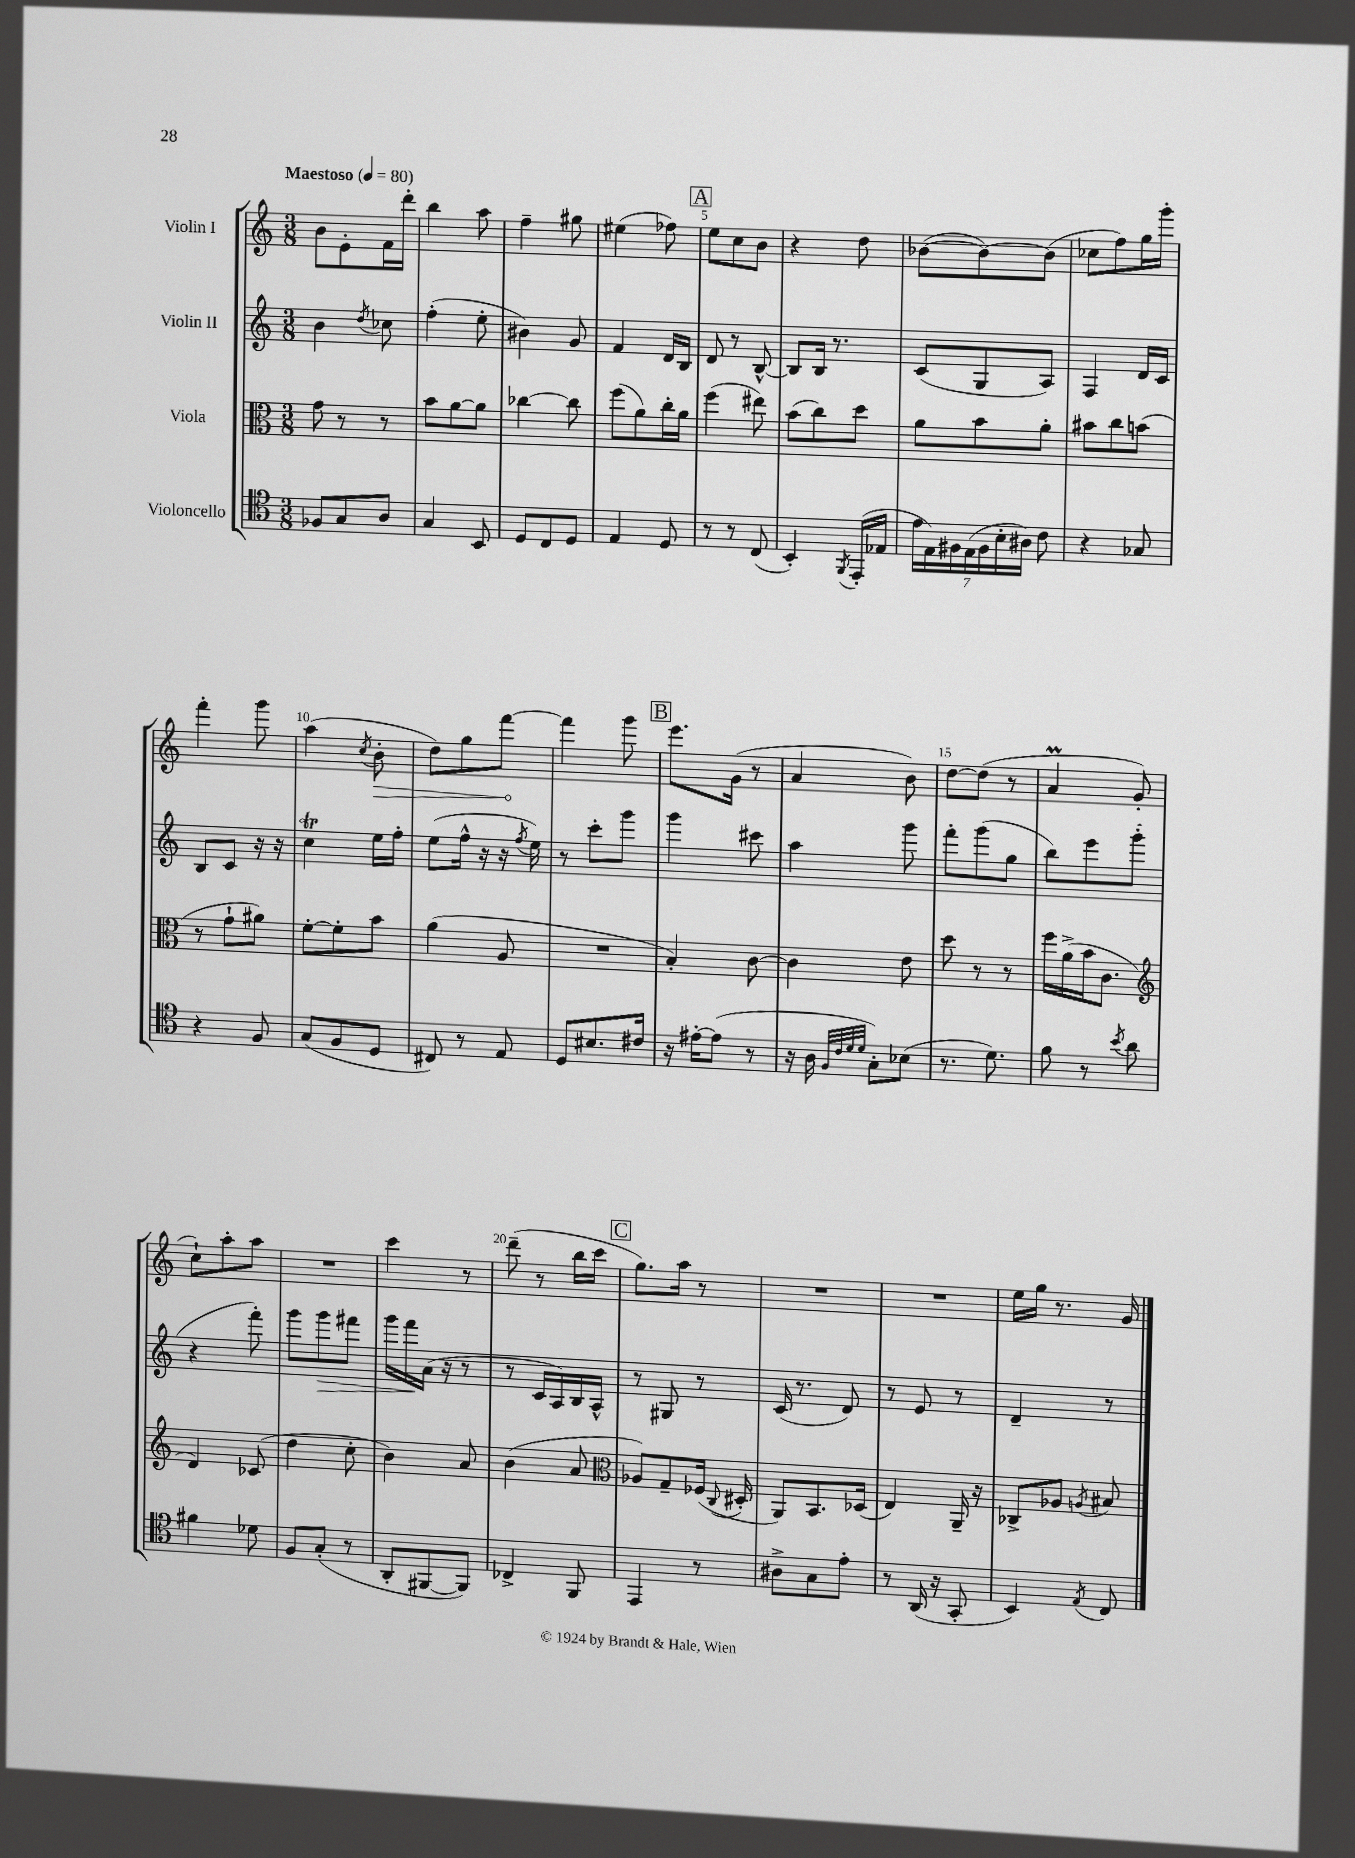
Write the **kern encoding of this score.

**kern	**kern	**kern	**kern
*staff4	*staff3	*staff2	*staff1
*clefC4	*clefC3	*clefG2	*clefG2
*k[]	*k[]	*k[]	*k[]
*M3/8	*M3/8	*M3/8	*M3/8
*MM80	*MM80	*MM80	*MM80
8F-	8g	4b	8b
8G	8r	.	8e'
.	.	8qdd	.
8A	8r	8cc-	16f
.	.	.	16ddd'
=	=	=	=
4G	8b	(4ff'	4bb
.	[8a	.	.
8BB	8a]	8ee'	8aa
=	=	=	=
8D	[4cc-	4b#)	4ff~
8C	.	.	.
8D	8cc-]	8g	8gg#
=	=	=	=
4E	(8ff	4f	(4ee#
.	8a)	.	.
8D	16cc'	16d	8ff-)
.	16a	16B	.
=	=	=	=
8r	(4ff	8d	8ee
8r	.	8r	8cc
(8C	8ee#)	[8B^^	8b
=	=	=	=
4BB')	(8b	8B]	4r
.	8cc)	16B	.
.	.	8.r	.
8qFF	.	.	.
(16EE'	8dd	.	8dd
16E-	.	.	.
=	=	=	=
28e	8a	(8c	([8b-
28E)	.	.	.
28F#	.	.	.
(28E	.	.	.
.	8b	8G	8b-_)
28F#	.	.	.
28B'	.	.	.
28A#)	.	.	.
8c	8a'	8A)	(8b-]
=	=	=	=
4r	8b#	4F	8cc-
.	8cc	.	8ff)
8G-	(8b	16d	16gg
.	.	16c	16ggg'
=	=	=	=
4r	8r	8B	4fff'
.	8g`	8c	.
8F	8a#)	16r	8ggg
.	.	16r	.
=	=	=	=
(8G	[8f'	4cc	(4aa
8F	8f']	.	.
.	.	.	8qcc
8D	8b	16ee	8b'
.	.	16ff'	.
=	=	=	=
8C#)	(4a	(8ee	8dd)
8r	.	16ff^^	8gg
.	.	16r	.
8E	8A	16r	[8fff
.	.	8qff	.
.	.	16ee)	.
=	=	=	=
8D	4.r	8r	4fff]
8.B#	.	8ccc'	.
.	.	8ggg	8ggg
16c#	.	.	.
=	=	=	=
16r	4B')	4ggg	8.eee
[16e#'	.	.	.
(8e#]	.	.	.
.	.	.	(16g
8r	[8c	8ccc#	8r
=	=	=	=
16r	4c]	4aa	4a
16A	.	.	.
32qqF	.	.	.
32qqc	.	.	.
32qqd	.	.	.
32qqd	.	.	.
8G')	.	.	.
(8B-	8e	8ggg	8b)
=	=	=	=
8.r	8dd	8fff'	[8dd
.	8r	(8ggg	(8dd]
8.d)	.	.	.
.	8r	8gg	8r
=	=	=	=
8f	16ff	8bb)	4a
.	(16a^	.	.
8r	16b	8eee	.
.	8.c	.	.
8qb	.	.	.
8a	.	(8ggg'	8g'
=	=	=	=
*	*clefG2	*	*
4f#	4d)	4r	8cc`)
.	.	.	8aa'
8d-	(8c-	8fff')	8aa
=	=	=	=
8F	4dd	8ggg	4.r
(8G'	.	8ggg	.
8r	8cc'	8fff#	.
=	=	=	=
8AA'	4b)	16ggg	4ccc
.	.	16fff	.
[8FF#	.	(16a	.
.	.	16r	.
8FF#])	8a	8r	8r
=	=	=	=
4C-^	(4b	8r	(8ddd~
.	.	16c	8r
.	.	16A)	.
8FF	8a	16B	16bb
.	.	16A^^	16ccc
=	=	=	=
*	*clefC3	*	*
4EE	8A-)	8r	8.gg)
.	8G~	8G#	.
.	.	.	16aa
8r	(16F-	8r	8r
.	8qqC	.	.
.	16D#'	.	.
=	=	=	=
8A#^	8AA)	(16c	4.r
.	.	8.r	.
8G	8.BB	.	.
8e'	.	8d)	.
.	(16D-	.	.
=	=	=	=
8r	4E)	8r	4.r
(16AA	.	8e	.
16r	.	.	.
8GG'	16AA~	8r	.
.	16r	.	.
=	=	=	=
4BB)	8C-^	4d~	16ee
.	.	.	16gg
.	8A-	.	8.r
8qE	8qA	.	.
8C	8B#	8r	.
.	.	.	16g
==	==	==	==
*-	*-	*-	*-
